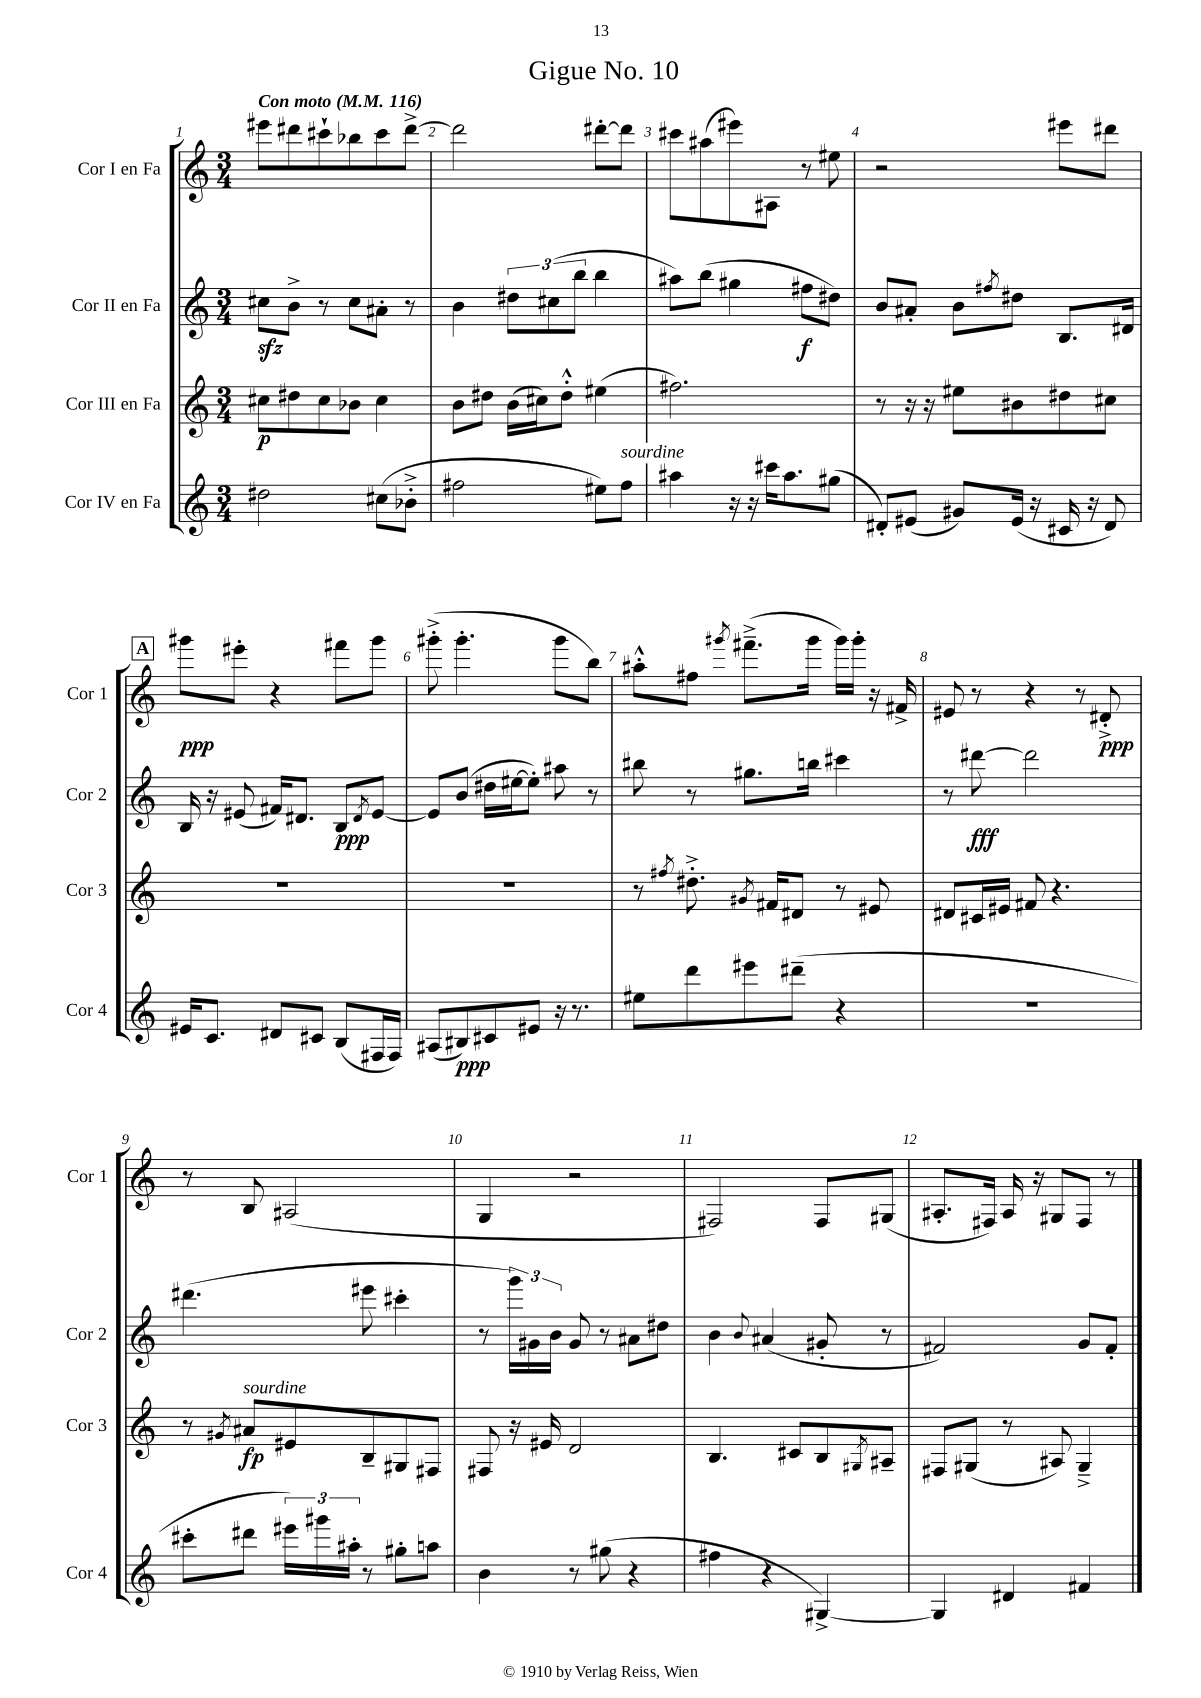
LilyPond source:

\header { title = "Gigue No. 10" }
<<
\new StaffGroup <<
\new Staff = "s0" \with { instrumentName = "Cor I en Fa" shortInstrumentName = "Cor 1" } {
    \clef treble \key c \major \numericTimeSignature \time 3/4 \tempo "Con moto" 4 = 116
    eis'''8 dis'''8 cis'''8-! bes''8 cis'''8 dis'''8~-> |
    dis'''2 dis'''8~-. dis'''8 |
    cis'''8 ais''8( eis'''8) ais8 r8 eis''8 |
    r2 eis'''8 dis'''8 |
    \mark \markup { \box "A" } gis'''8\ppp eis'''8-. r4 fis'''8 gis'''8 |
    gis'''8-.->( gis'''4.-. gis'''8 b''8) |
    ais''8-.-^ fis''8 \acciaccatura { gis'''8 } fis'''8.--->( gis'''16 gis'''16) gis'''16-. r16 fis'16-> |
    eis'8 r8 r4 r8 dis'8-.->\ppp |
    r8 b8 ais2( |
    g4 r2 |
    fis2) fis8 gis8( |
    ais8.-. fis16) ais16 r16 gis8 fis8 r8 \bar "|." |
}
\new Staff = "s1" \with { instrumentName = "Cor II en Fa" shortInstrumentName = "Cor 2" } {
    \clef treble \key c \major \numericTimeSignature \time 3/4
    cis''8\sfz b'8-> r8 cis''8 ais'8-. r8 |
    b'4 \tuplet 3/2 { dis''8 cis''8( b''8 } b''4 |
    ais''8) b''8( gis''4 fis''8\f dis''8) |
    b'8 ais'8-. b'8 \acciaccatura { fis''8 } dis''8 b8. dis'16 |
    \mark \markup { \box "A" } b16 r16 eis'8( fis'16) dis'8. b8\ppp \acciaccatura { dis'8 } eis'8~ |
    eis'8 b'8( dis''16 eis''16~ eis''8-.) ais''8 r8 |
    bis''8 r8 gis''8. b''16 cis'''4 |
    r8 dis'''8~\fff dis'''2 |
    dis'''4.( eis'''8 cis'''4-. |
    r8 \tuplet 3/2 { g'''16) gis'16 b'16 } gis'8 r8 ais'8 dis''8 |
    b'4 \appoggiatura { b'8 } ais'4( gis'8-. r8 |
    fis'2) g'8 fis'8-. \bar "|." |
}
\new Staff = "s2" \with { instrumentName = "Cor III en Fa" shortInstrumentName = "Cor 3" } {
    \clef treble \key c \major \numericTimeSignature \time 3/4
    cis''8\p dis''8 cis''8 bes'8 cis''4 |
    b'8 dis''8 b'16( cis''16) dis''8-.-^ eis''4( |
    fis''2.) |
    r8 r16 r16 eis''8 bis'8 dis''8 cis''8 |
    \mark \markup { \box "A" } R2. |
    R2. |
    r8 \acciaccatura { fis''8 } dis''8.-.-> \acciaccatura { gis'8 } fis'16 dis'8 r8 eis'8 |
    dis'8 cis'16 eis'16 fis'8 r4. |
    r8 \acciaccatura { gis'8 } ais'8\fp^\markup { \italic "sourdine" } eis'8 b8-- gis8 fis8 |
    fis8 r16 eis'16 d'2 |
    b4. cis'8 b8 \acciaccatura { gis8 } ais8-- |
    fis8 gis8( r8 ais8) gis4---> \bar "|." |
}
\new Staff = "s3" \with { instrumentName = "Cor IV en Fa" shortInstrumentName = "Cor 4" } {
    \clef treble \key c \major \numericTimeSignature \time 3/4
    dis''2 cis''8( bes'8-.-> |
    fis''2 eis''8) fis''8^\markup { \italic "sourdine" } |
    ais''4 r16 r16 cis'''16 ais''8. gis''8( |
    dis'8-.) eis'8( gis'8) eis'16( r16 cis'16 r16 dis'8) |
    \mark \markup { \box "A" } eis'16 c'8. dis'8 cis'8 b8( fis16 fis16) |
    ais8( bis8\ppp) cis'8 eis'8 r16 r8. |
    eis''8 d'''8 eis'''8 dis'''8--( r4 |
    R2. |
    cis'''8-. dis'''8 \tuplet 3/2 { eis'''16) gis'''16 ais''16-. } r8 gis''8-. a''8 |
    b'4 r8 gis''8( r4 |
    fis''4 r4 gis4~->) |
    gis4 dis'4 fis'4 \bar "|." |
}
>>
>>
\layout { \context { \Score \override BarNumber.break-visibility = ##(#f #t #t) barNumberVisibility = #all-bar-numbers-visible } }
